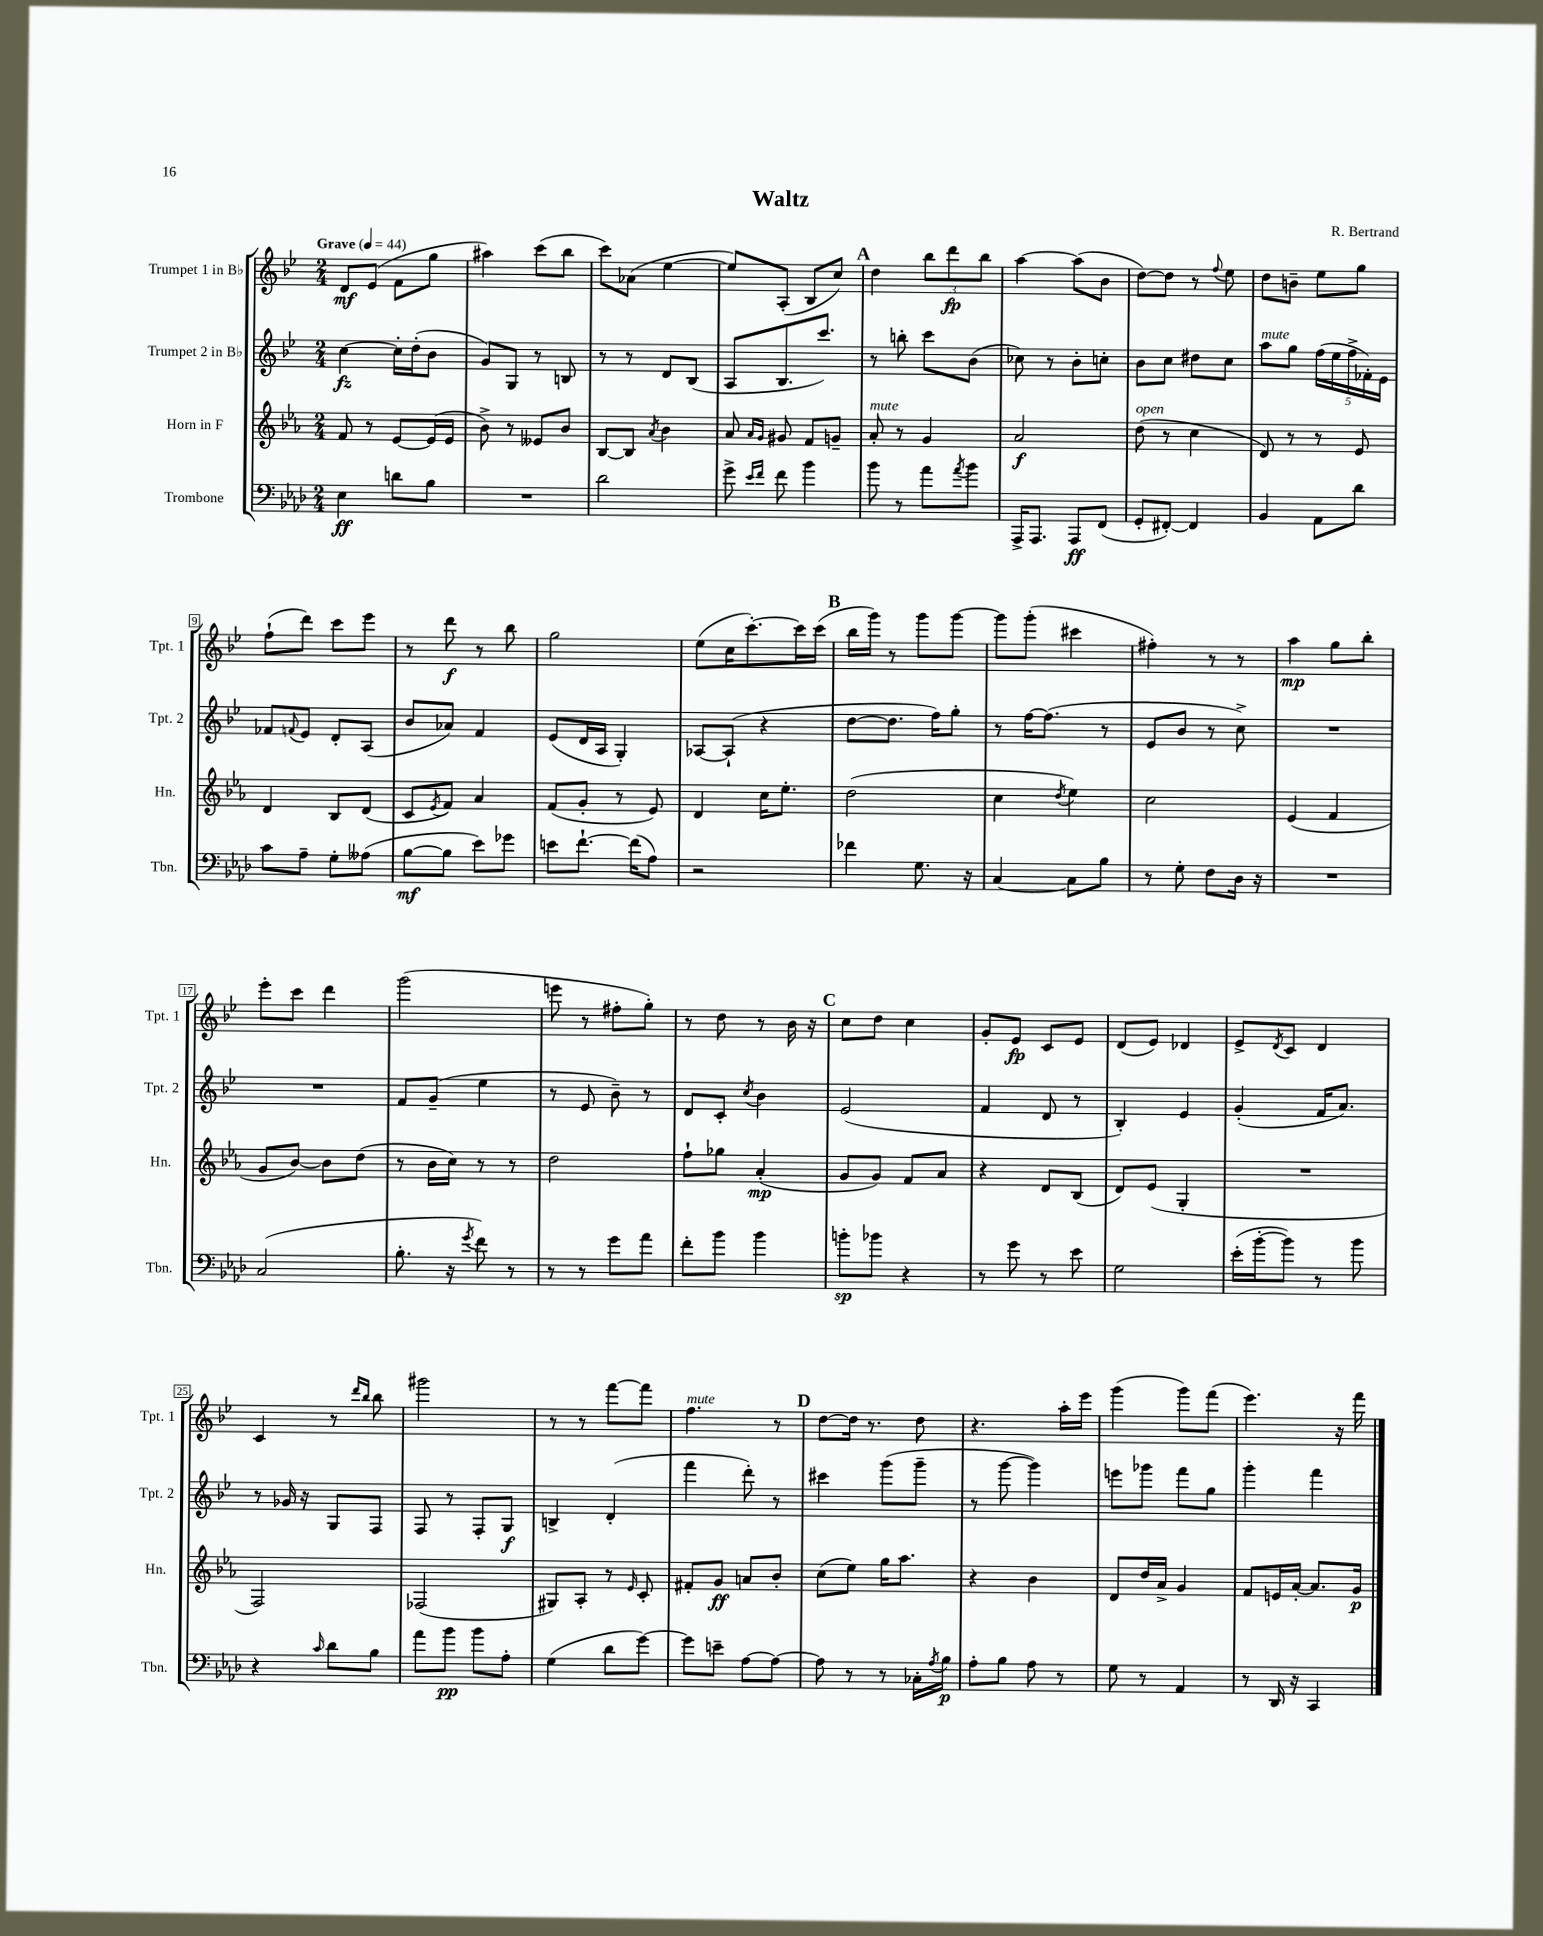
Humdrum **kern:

**kern	**dynam	**kern	**dynam	**kern	**dynam	**kern	**dynam
*part4	*part4	*part3	*part3	*part2	*part2	*part1	*part1
*staff4	*staff4	*staff3	*staff3	*staff2	*staff2	*staff1	*staff1
*I"Trombone	*	*I"Horn in F	*	*I"Trumpet 2 in B♭	*	*I"Trumpet 1 in B♭	*
*I'Tbn.	*	*I'Hn.	*	*I'Tpt. 2	*	*I'Tpt. 1	*
*clefF4	*	*clefG2	*	*clefG2	*	*clefG2	*
*k[b-e-a-d-]	*	*k[b-e-a-]	*	*k[b-e-]	*	*k[b-e-]	*
*M2/4	*	*M2/4	*	*M2/4	*	*M2/4	*
*MM44	*	*MM44	*	*MM44	*	*MM44	*
=1	=1	=1	=1	=1	=1	=1	=1
!	!	!	!	!	!	!LO:TX:a:B:t=Grave	!
4E-\	ff	8f/	.	[4cc\	fz	8d/L	mf
.	.	8r	.	.	.	(8e-/J	.
8dn\L	.	[8e-/L	.	16cc'\LL]	.	8f\L	.
.	.	.	.	(16dd'\J	.	.	.
8B-\J	.	(16e-/L]	.	8b-\J	.	8gg\J	.
.	.	16e-/JJ	.	.	.	.	.
=2	=2	=2	=2	=2	=2	=2	=2
2r	.	8b-^\)	.	8g/L)	.	4aa#X\)	.
.	.	8r	.	8G/J	.	.	.
.	.	8e--X/L	.	8r	.	(8ccc\L	.
.	.	8b-/J	.	8Bn/	.	8bb-\J	.
=3	=3	=3	=3	=3	=3	=3	=3
2d-\	.	[8B-/L	.	8r	.	8ccc\L)	.
.	.	8B-/J]	.	8r	.	(8a-X\J	.
.	.	8qa-/	.	.	.	.	.
.	.	4b-\	.	8d/L	.	[4ee-\	.
.	.	.	.	(8B-/J	.	.	.
=4	=4	=4	=4	=4	=4	=4	=4
8g^\	.	8a-/	.	8A/L	.	8ee-/L])	.
16qqe-/LL	.	16qqa-/LL	.	.	.	.	.
16qqf/JJ	.	16qqg/JJ	.	.	.	.	.
8f\	.	8g#X/	.	8.B-/	.	(8A'/J	.
4b-\	.	8f/L	.	.	.	8B-/L	.
.	.	.	.	8.ccc/J)	.	.	.
.	.	8gn~/J	.	.	.	8cc/J)	.
!!LO:REH:place=s1:t=A
=5	=5	=5	=5	=5	=5	=5	=5
!	!	!LO:TX:a:i:t=mute	!	!	!	!	!
8b-\	.	8a-'/	.	8r	.	4dd\	.
8r	.	8r	.	8bbn'\	.	.	.
8a-\L	.	4g/	.	8ccc\L	.	12bb-\L	.
.	.	.	.	.	.	12ddd\	fp
8qa-/	.	.	.	.	.	.	.
8b-\J	.	.	.	(8b-\J	.	.	.
.	.	.	.	.	.	12bb-\J	.
=6	=6	=6	=6	=6	=6	=6	=6
16AAA-^/KL	.	2a-/	f	8cc-X\)	.	[4aa\	.
8.AAA-/J	.	.	.	.	.	.	.
.	.	.	.	8r	.	.	.
8AAA-/L	ff	.	.	8b-'\L	.	(8aa\L]	.
(8FF/J	.	.	.	8ccn'\J	.	8b-\J	.
=7	=7	=7	=7	=7	=7	=7	=7
!	!	!LO:TX:a:i:t=open	!	!	!	!	!
8GG'/L	.	(8dd\	.	8b-\L	.	[8dd\L)	.
[8FF#X'/J)	.	8r	.	8cc\J	.	8dd\J]	.
4FF#/]	.	4cc\	.	8dd#X\L	.	8r	.
.	.	.	.	.	.	8qqff/	.
.	.	.	.	8cc\J	.	8ee-\	.
=8	=8	=8	=8	=8	=8	=8	=8
!	!	!	!	!LO:TX:a:i:t=mute	!	!	!
4BB-/	.	8d/)	.	8aa\L	.	8dd\L	.
.	.	8r	.	8gg\J	.	8bn~\J	.
8AA-\L	.	8r	.	(20ff\LL	.	8ee-\L	.
.	.	.	.	20ee-\	.	.	.
.	.	.	.	20ff^\	.	.	.
8d-\J	.	8e-/	.	.	.	8gg\J	.
.	.	.	.	20f-X'\)	.	.	.
.	.	.	.	20e-\JJ	.	.	.
!!LO:LB:g=z
=9	=9	=9	=9	=9	=9	=9	=9
8c\L	.	4d/	.	8f-X/L	.	(8ff`\L	.
.	.	.	.	8qqfn/	.	.	.
8A-~\J	.	.	.	8e-/J	.	8ddd\J)	.
8G'\L	.	8B-/L	.	8d'/L	.	8ccc\L	.
(8A--X\J	.	(8d/J	.	(8A/J	.	8eee-\J	.
=10	=10	=10	=10	=10	=10	=10	=10
[8B-\L	mf	8c/L	.	8b-/L	.	8r	.
.	.	8qe-/	.	.	.	.	.
8B-\J]	.	8f/J)	.	8a-X/J)	.	8ddd\	f
8e-\L)	.	4a-/	.	4f/	.	8r	.
8g-X\J	.	.	.	.	.	8bb-\	.
=11	=11	=11	=11	=11	=11	=11	=11
8en\L	.	(8f/L	.	(8e-/L	.	2gg\	.
[8.f`\J	.	8g'/J	.	16d/L	.	.	.
.	.	.	.	16A/JJ	.	.	.
.	.	8r	.	4G'/)	.	.	.
(16f\KL]	.	.	.	.	.	.	.
8A-\J)	.	8e-/)	.	.	.	.	.
=12	=12	=12	=12	=12	=12	=12	=12
2r	.	4d/	.	[8A-X/L	.	(8ee-\L	.
.	.	.	.	(8A-`/J]	.	16cc\K	.
.	.	.	.	.	.	[8.ccc'\)	.
.	.	16cc\KL	.	4r	.	.	.
.	.	8.ee-'\J	.	.	.	.	.
.	.	.	.	.	.	16ccc\L]	.
.	.	.	.	.	.	(16ccc\JJ	.
!!LO:REH:place=s1:t=B
=13	=13	=13	=13	=13	=13	=13	=13
4f-X\	.	(2dd\	.	[8dd\L	.	16bb-\LL	.
.	.	.	.	.	.	16ggg\JJ)	.
.	.	.	.	8.dd\J]	.	8r	.
8.G\	.	.	.	.	.	8ggg\L	.
.	.	.	.	16ff\KL)	.	.	.
.	.	.	.	8gg'\J	.	[8ggg\J	.
16r	.	.	.	.	.	.	.
=14	=14	=14	=14	=14	=14	=14	=14
[4C/	.	4cc\	.	8r	.	8ggg\L]	.
.	.	.	.	[16ff\KL	.	(8ggg'\J	.
.	.	.	.	(8.ff\J]	.	.	.
.	.	8qdd/	.	.	.	.	.
8C\L]	.	4ee-\)	.	.	.	4ccc#X\	.
8B-\J	.	.	.	8r	.	.	.
=15	=15	=15	=15	=15	=15	=15	=15
8r	.	2cc\	.	8e-/L	.	4ff#X'\)	.
8G'\	.	.	.	8b-/J	.	.	.
8F\L	.	.	.	8r	.	8r	.
16D-\Jk	.	.	.	8cc^\)	.	8r	.
16r	.	.	.	.	.	.	.
=16	=16	=16	=16	=16	=16	=16	=16
2r	.	(4e-/	.	2r	.	4aa\	mp
.	.	4f/	.	.	.	8gg\L	.
.	.	.	.	.	.	8bb-'\J	.
!!LO:LB:g=z
=17	=17	=17	=17	=17	=17	=17	=17
(2C/	.	8g/L	.	2r	.	8eee-'\L	.
.	.	[8b-/J)	.	.	.	8ccc\J	.
.	.	8b-\L]	.	.	.	4ddd\	.
.	.	(8dd\J	.	.	.	.	.
=18	=18	=18	=18	=18	=18	=18	=18
8.B-'\	.	8r	.	8f/L	.	(2ggg\	.
.	.	16b-\LL	.	(8g~/J	.	.	.
16r	.	16cc\JJ)	.	.	.	.	.
8qg/	.	.	.	.	.	.	.
8f\)	.	8r	.	4ee-\	.	.	.
8r	.	8r	.	.	.	.	.
=19	=19	=19	=19	=19	=19	=19	=19
8r	.	2dd\	.	8r	.	8eeen\	.
8r	.	.	.	8e-/	.	8r	.
8g\L	.	.	.	8b-~\)	.	8ff#X'\L	.
8a-\J	.	.	.	8r	.	8gg'\J)	.
=20	=20	=20	=20	=20	=20	=20	=20
8f'\L	.	8ff`\L	.	8d/L	.	8r	.
8b-\J	.	8gg-X\J	.	8c'/J	.	8dd\	.
.	.	.	.	8qcc/	.	.	.
4b-\	.	(4a-'/	mp	4b-\	.	8r	.
.	.	.	.	.	.	16b-\	.
.	.	.	.	.	.	16r	.
!!LO:REH:place=s1:t=C
=21	=21	=21	=21	=21	=21	=21	=21
8bn'\L	sp	8g/L	.	(2e-/	.	8cc\L	.
8b-X\J	.	8g/J)	.	.	.	8dd\J	.
4r	.	8f/L	.	.	.	4cc\	.
.	.	8a-/J	.	.	.	.	.
=22	=22	=22	=22	=22	=22	=22	=22
8r	.	4r	.	4f/	.	8g'/L	.
8g\	.	.	.	.	.	8e-/J	fp
8r	.	8d/L	.	8d/	.	8c/L	.
8e-\	.	(8B-/J	.	8r	.	8e-/J	.
=23	=23	=23	=23	=23	=23	=23	=23
2G\	.	8d/L)	.	4B-'/)	.	(8d/L	.
.	.	(8e-/J	.	.	.	8e-/J)	.
.	.	4G'/	.	4e-/	.	4d-X/	.
=24	=24	=24	=24	=24	=24	=24	=24
(16e-'\LL	.	2r	.	(4g'/	.	8e-^/L	.
[16b-'\J	.	.	.	.	.	.	.
.	.	.	.	.	.	8qd/	.
8b-\J])	.	.	.	.	.	8c/J	.
8r	.	.	.	16f/KL	.	4d/	.
.	.	.	.	8.a/J)	.	.	.
8b-\	.	.	.	.	.	.	.
!!LO:LB:g=z
=25	=25	=25	=25	=25	=25	=25	=25
4r	.	2F/)	.	8r	.	4c/	.
.	.	.	.	16g-X/	.	.	.
.	.	.	.	16r	.	.	.
16qqc/	.	.	.	.	.	.	.
8d-\L	.	.	.	8G/L	.	8r	.
.	.	.	.	.	.	16qqddd/LL	.
.	.	.	.	.	.	16qqbb-/JJ	.
8B-\J	.	.	.	8F/J	.	8bb-\	.
=26	=26	=26	=26	=26	=26	=26	=26
8a-\L	.	(2F-X/	.	8F/	.	2ggg#X\	.
8b-\J	pp	.	.	8r	.	.	.
8b-\L	.	.	.	8F'/L	.	.	.
8A-'\J	.	.	.	8G/J	f	.	.
=27	=27	=27	=27	=27	=27	=27	=27
(4G\	.	8G#X/L)	.	4Bn^/	.	8r	.
.	.	8A-'/J	.	.	.	8r	.
8d-\L	.	8r	.	(4d'/	.	[8fff\L	.
.	.	16qqe-/	.	.	.	.	.
[8g\J)	.	8c'/	.	.	.	8fff\J]	.
=28	=28	=28	=28	=28	=28	=28	=28
!	!	!	!	!	!	!LO:TX:a:i:t=mute	!
8g\L]	.	8f#X'/L	.	4fff\	.	4.ff\	.
8en~\J	.	8g/J	ff	.	.	.	.
[8A-\L	.	8an/L	.	8ddd'\)	.	.	.
8A-\J_	.	8b-'/J	.	8r	.	8r	.
!!LO:REH:place=s1:t=D
=29	=29	=29	=29	=29	=29	=29	=29
8A-\]	.	(8cc\L	.	4ccc#X\	.	[8dd\L	.
8r	.	8ee-\J)	.	.	.	16dd\Jk]	.
.	.	.	.	.	.	8.r	.
8r	.	16gg\KL	.	(8ggg\L	.	.	.
.	.	8.aa-\J	.	.	.	.	.
16C-X'\LL	.	.	.	8ggg~\J	.	8dd\	.
8qA-/	.	.	.	.	.	.	.
16B-\JJ	p	.	.	.	.	.	.
=30	=30	=30	=30	=30	=30	=30	=30
8A-'\L	.	4r	.	8r	.	4.r	.
8B-\J	.	.	.	[8ggg\	.	.	.
8A-\	.	4b-\	.	4ggg\])	.	.	.
8r	.	.	.	.	.	16aa'\LL	.
.	.	.	.	.	.	16eee-\JJ	.
=31	=31	=31	=31	=31	=31	=31	=31
8G\	.	8d/L	.	8eeen\L	.	(4ggg\	.
8r	.	16dd/L	.	8ggg-X\J	.	.	.
.	.	16a-^/JJ	.	.	.	.	.
4AA-/	.	4g/	.	8fff\L	.	8ggg\L)	.
.	.	.	.	8gg\J	.	(8fff\J	.
=32	=32	=32	=32	=32	=32	=32	=32
8r	.	8f/L	.	4ggg'\	.	4.eee-\)	.
16DD-/	.	16en/L	.	.	.	.	.
16r	.	[16a-'/JJ	.	.	.	.	.
4CC/	.	8.a-/L]	.	4fff\	.	.	.
.	.	.	.	.	.	16r	.
.	.	16g/Jk	p	.	.	16fff\	.
==	==	==	==	==	==	==	==
*-	*-	*-	*-	*-	*-	*-	*-
